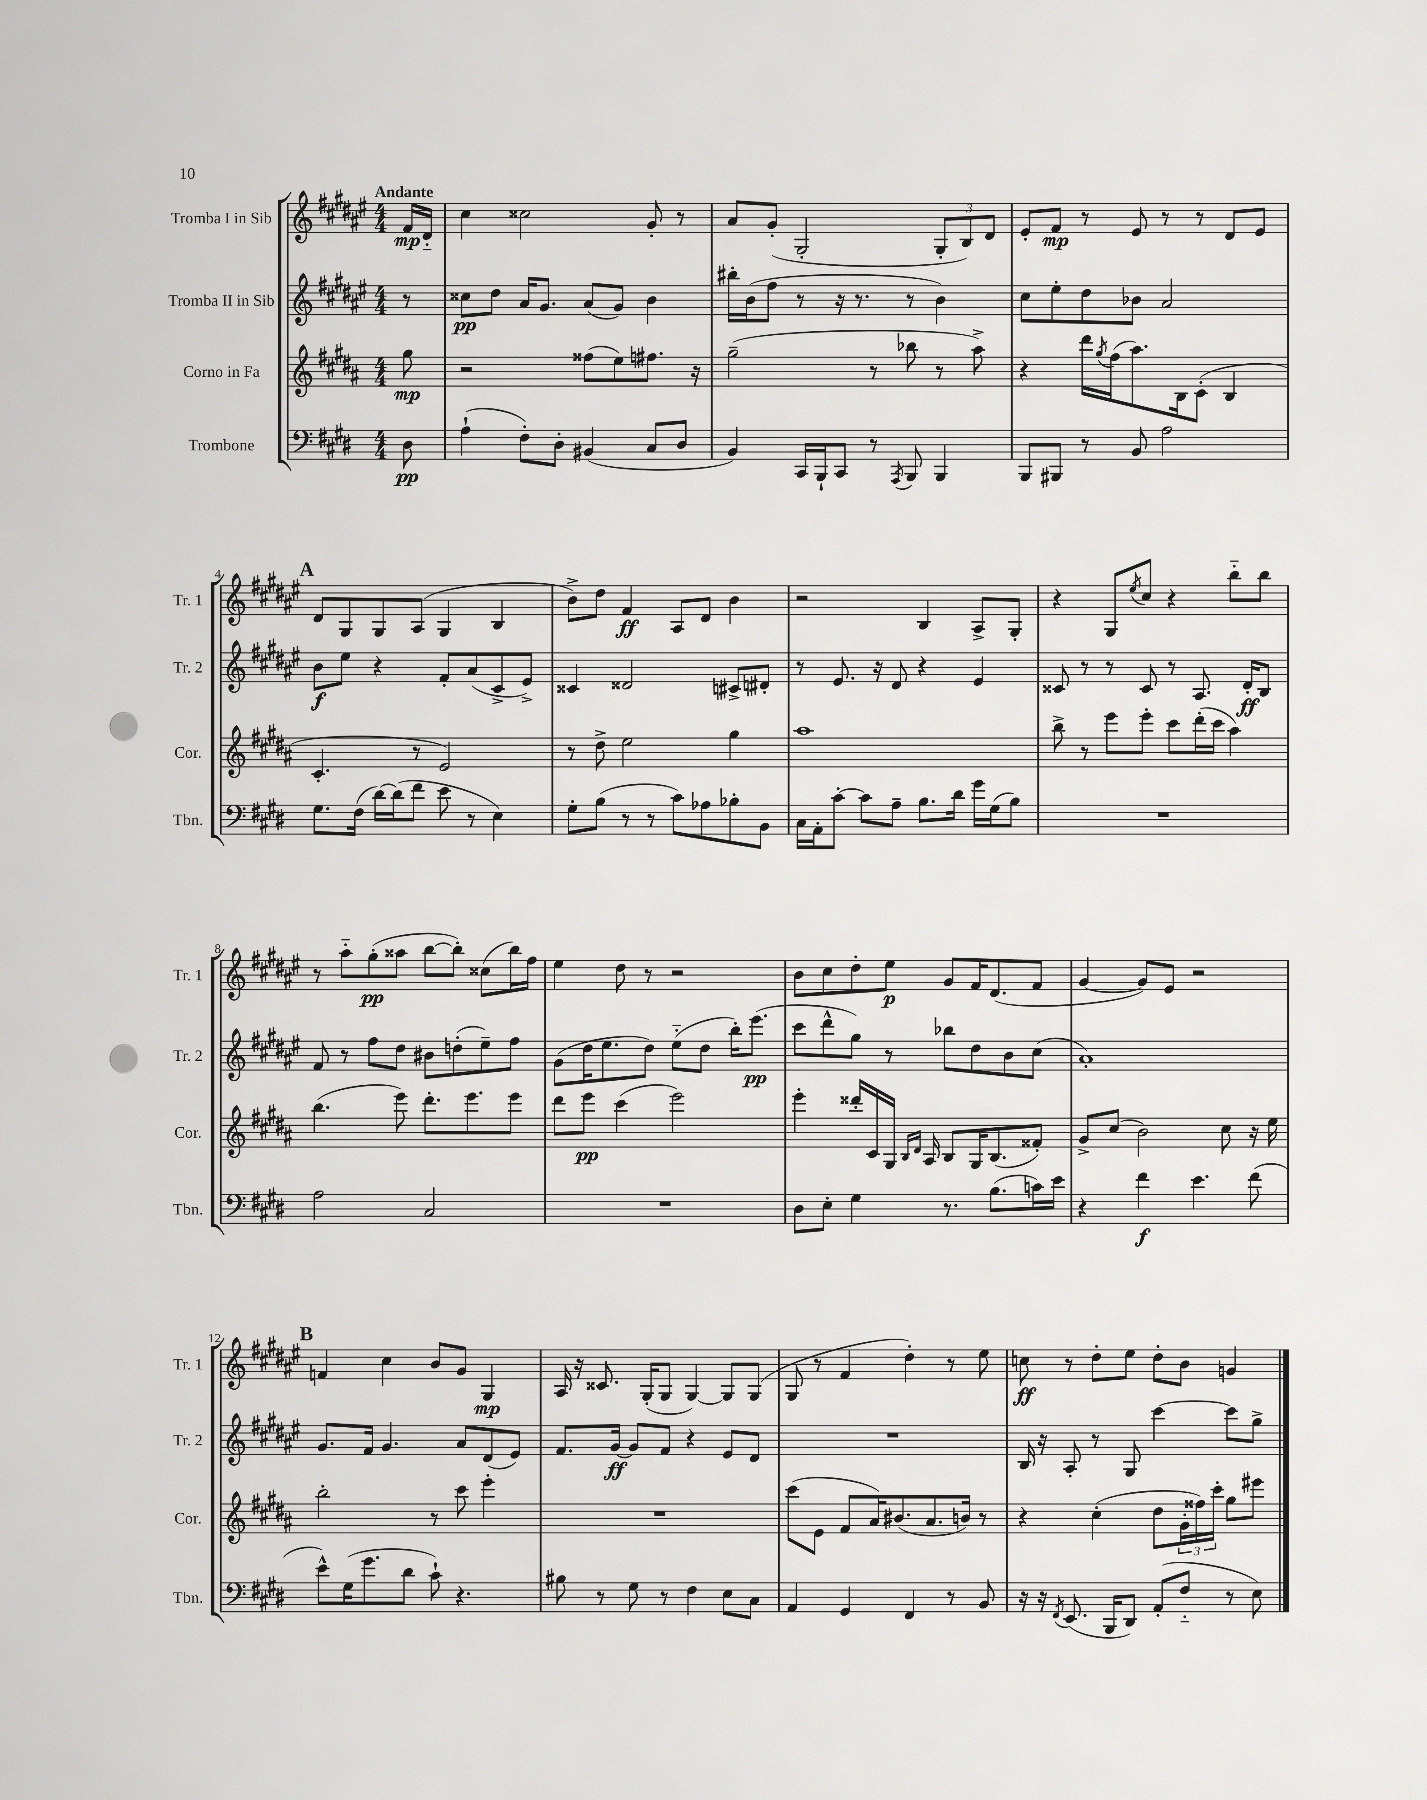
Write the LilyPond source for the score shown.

<<
\new StaffGroup <<
\new Staff = "s0" \with { instrumentName = "Tromba I in Sib" shortInstrumentName = "Tr. 1" } {
    \clef treble \key fis \major \numericTimeSignature \time 4/4 \partial 8 \tempo "Andante"
    fis'16\mp dis'16-_ |
    cis''4 cisis''2 gis'8-. r8 |
    ais'8 gis'8-.( gis2-. \tuplet 3/2 { gis8-. b8) dis'8 } |
    eis'8-. fis'8\mp r8 eis'8 r8 r8 dis'8 eis'8 |
    \mark \markup { \bold "A" } dis'8 gis8 gis8 ais8( gis4 b4 |
    b'8->) dis''8 fis'4\ff ais8 dis'8 b'4 |
    r2 b4 ais8-> gis8-. |
    r4 gis8 \acciaccatura { eis''8 } cis''8 r4 b''8-_ b''8 |
    r8 ais''8-_ gis''8-.\pp( aisis''8 b''8~ b''8-.) cisis''8( b''16) fis''16 |
    eis''4 dis''8 r8 r2 |
    b'8 cis''8 dis''8-. eis''8\p gis'8 fis'16 dis'8.( fis'8 |
    gis'4~ gis'8) eis'8 r2 |
    \mark \markup { \bold "B" } f'4 cis''4 b'8 gis'8 gis4\mp |
    ais16 r16 cisis'8. gis16-.( gis8 gis4~) gis8 gis8( |
    gis8 r8 fis'4 dis''4-.) r8 eis''8 |
    c''8\ff r8 dis''8-. eis''8 dis''8-. b'8 g'4 \bar "|." |
}
\new Staff = "s1" \with { instrumentName = "Tromba II in Sib" shortInstrumentName = "Tr. 2" } {
    \clef treble \key fis \major \numericTimeSignature \time 4/4 \partial 8
    r8 |
    cisis''8\pp dis''8 ais'16 gis'8. ais'8( gis'8) b'4 |
    bis''16-. b'16( fis''8 r8 r16 r8. r8 b'4) |
    cis''8 eis''8-. dis''8 bes'8 ais'2 |
    \mark \markup { \bold "A" } b'8\f eis''8 r4 fis'8-. ais'8( cis'8-> eis'8->) |
    cisis'4 disis'2 cis'8-> dis'8-. |
    r8 eis'8. r16 dis'8 r4 eis'4 |
    cisis'8 r8 r8 cisis'8 r8 ais8. dis'16-.\ff b8 |
    fis'8 r8 fis''8 dis''8 bis'8 d''8-.( eis''8--) fis''8 |
    gis'8( dis''16 eis''8. dis''8) eis''8-_( dis''8 b''16-.) eis'''8.\pp( |
    cis'''8 dis'''8-^ gis''8) r8 bes''8 dis''8 b'8 cis''8( |
    ais'1-.) |
    \mark \markup { \bold "B" } gis'8. fis'16 gis'4. ais'8 dis'8( eis'8) |
    fis'8. gis'16~\ff gis'8 fis'8 r4 eis'8 dis'8 |
    R1 |
    b16 r16 ais8-. r8 gis8 cis'''4~ cis'''8 gis''8-> \bar "|." |
}
\new Staff = "s2" \with { instrumentName = "Corno in Fa" shortInstrumentName = "Cor." } {
    \clef treble \key b \major \numericTimeSignature \time 4/4 \partial 8
    gis''8\mp |
    r2 fisis''8( e''8) fis''8. r16 |
    gis''2--( r8 bes''8 r8 ais''8->) |
    r4 dis'''16 \acciaccatura { gis''8 } fis''16( ais''8.) b16 cis'8-.( b4 |
    \mark \markup { \bold "A" } cis'4.-. r8 e'2) |
    r8 dis''8-> e''2 gis''4 |
    ais''1 |
    b''8-> r8 e'''8 e'''8-. cis'''8 dis'''16-.( cis'''16 ais''4) |
    b''4.( e'''8) dis'''8.-. e'''8. e'''8 |
    dis'''8 e'''8\pp cis'''4( e'''2) |
    e'''4-. disis'''16-. cis'16 gis16 \grace { b16 dis'16 } ais16 b8 gis16 b8.( fisis'8-.) |
    gis'8-> cis''8( b'2) cis''8 r16 e''16 |
    \mark \markup { \bold "B" } b''2-. r8 cis'''8 e'''4-. |
    R1 |
    cis'''8( e'8 fis'8 ais'16) bis'8.( ais'8. b'16) r8 |
    r4 cis''4-.( dis''8 \tuplet 3/2 { gis'16-. fisis''16) cis'''16-. } gis''8 eis'''8 \bar "|." |
}
\new Staff = "s3" \with { instrumentName = "Trombone" shortInstrumentName = "Tbn." } {
    \clef bass \key e \major \numericTimeSignature \time 4/4 \partial 8
    dis8\pp |
    a4-!( fis8-.) dis8-. bis,4( cis8 dis8 |
    b,4) cis,16 b,,16-! cis,8 r8 \acciaccatura { a,,8 } b,,8 b,,4 |
    b,,8 bis,,8 r8 b,8 a2 |
    \mark \markup { \bold "A" } gis8. fis16( dis'16~) dis'16( fis'8 e'8 r8 e4) |
    gis8-. b8( r8 r8 cis'8) aes8 bes8-. b,8 |
    cis16 a,16-. cis'8~-. cis'8 a8-- b8. dis'16 gis'16 gis16( b8) |
    R1 |
    a2 cis2 |
    R1 |
    dis8 e8-. gis4 r8. b8.( c'16) e'16 |
    r4 fis'4\f e'4. fis'8( |
    \mark \markup { \bold "B" } e'8-^) gis16( gis'8. dis'8 cis'8-!) r4. |
    bis8 r8 gis8 r8 fis4 e8 cis8 |
    a,4 gis,4 fis,4 r8 b,8 |
    r16 r16 \acciaccatura { fis,8 } e,8.( b,,16 dis,8) a,8-.( fis8-_ r8 e8) \bar "|." |
}
>>
>>
